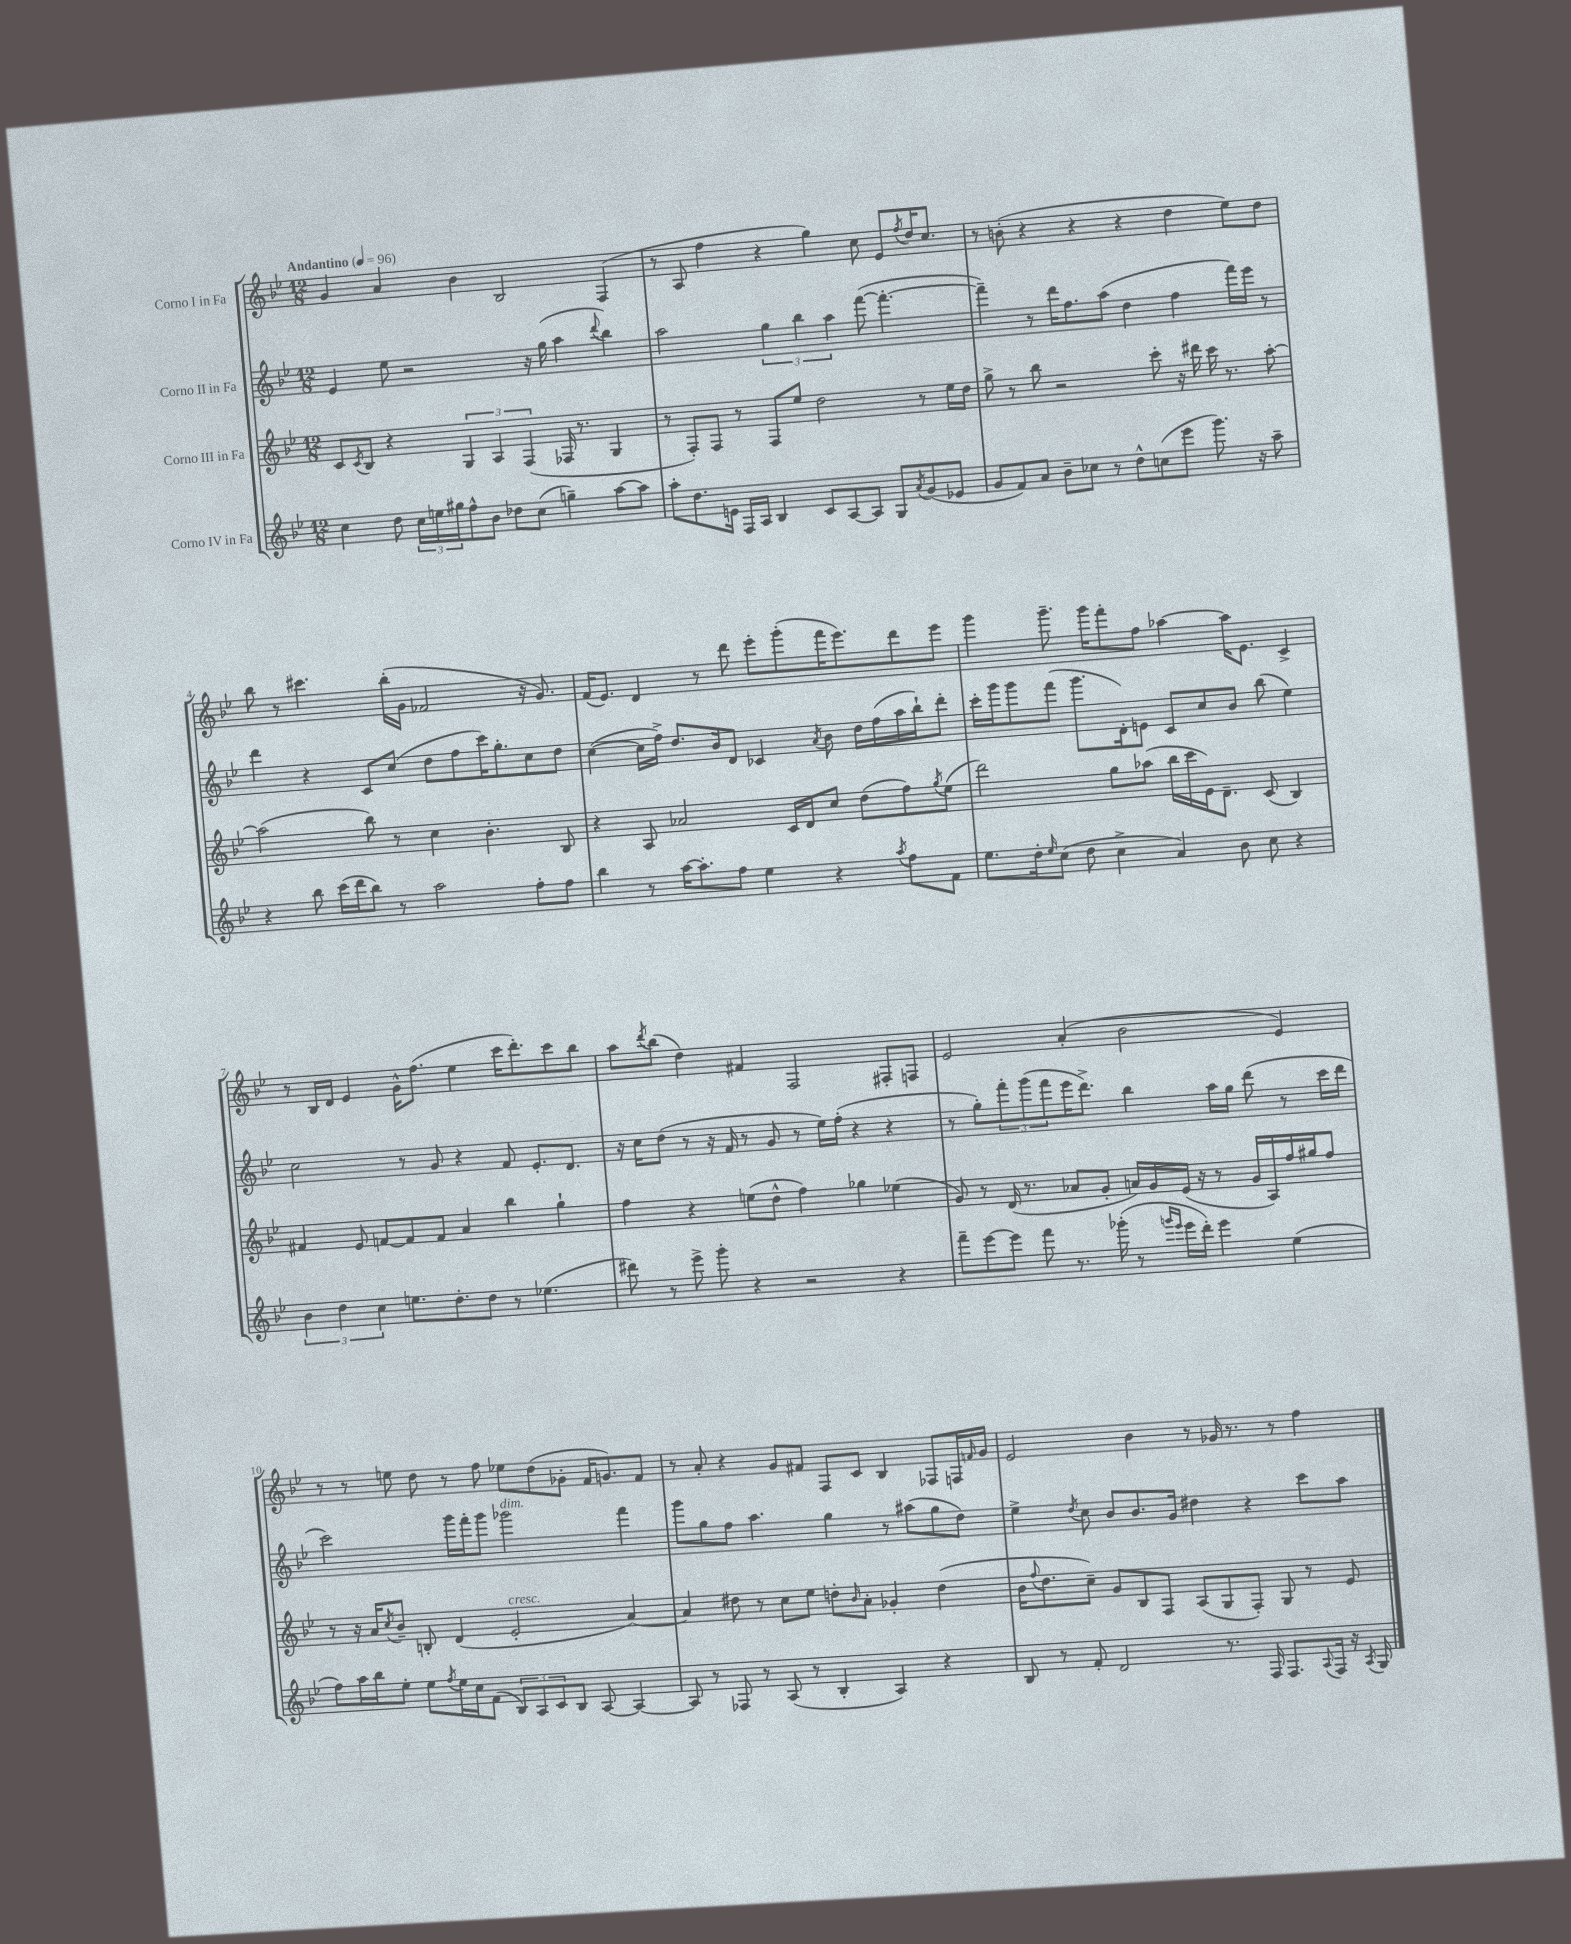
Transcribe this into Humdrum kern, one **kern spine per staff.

**kern	**kern	**kern	**kern
*part4	*part3	*part2	*part1
*staff4	*staff3	*staff2	*staff1
*I"Corno IV in Fa	*I"Corno III in Fa	*I"Corno II in Fa	*I"Corno I in Fa
*clefG2	*clefG2	*clefG2	*clefG2
*k[b-e-]	*k[b-e-]	*k[b-e-]	*k[b-e-]
*M12/8	*M12/8	*M12/8	*M12/8
*MM96	*MM96	*MM96	*MM96
=1	=1	=1	=1
!	!	!	!LO:TX:a:B:t=Andantino
4cc\	8c/L	4e-/	4g/
.	8qc/	.	.
.	8B-/J	.	.
8dd\	4r	8ee-\	4a/
24cc\LL	.	2r	.
24een\	.	.	.
24gg#X\J	.	.	.
8ff^^\	6G/	.	4b-\
8b-\J	.	.	.
.	6A/	.	.
8dd-X\L	.	.	2B-/
.	(6F/	.	.
(8cc\J	.	16r	.
.	.	(16gg\	.
4ggn~\)	16F-X/	4aa\	.
.	8.r	.	.
.	.	8qqddd/	.
[8aa\L	4G/	4bb-\)	(4F/
8aa\J]	.	.	.
=2	=2	=2	=2
8aa'\L	8r	2aa\	8r
8.dd\	8F'/L)	.	8A/
.	8F/J	.	4ff\
16en\Jk	.	.	.
16F/LL	8r	.	.
16A/JJ	.	.	.
4B-/	8F/L	6gg\	4r
.	8ee-/J	.	.
.	.	6bb-\	.
8c/L	2dd\	.	4gg\)
.	.	6aa\	.
[8A/	.	.	.
8A/J]	.	([8fff\	8cc\
8G/L	.	4.fff'\_	8e-/L
8qa/	.	.	8qff/
(8g/	8r	.	16dd/K
.	.	.	8.cc/J
8e-X/J	16ee-\LL	.	.
.	16dd\JJ	.	.
=3	=3	=3	=3
8g/L	8gg^\	4fff~\])	8r
8f/)	8r	.	(8bn'\
8a/J	8bb-\	8r	4r
8b-~\L	2r	16ddd\KL	.
.	.	8.ff\	.
8cc-X\J	.	.	4r
8r	.	(8aa\J	.
8dd^^\L	.	4dd\	4r
(8ccn\	8ccc'\	.	.
8eee-\J	16r	4ff\	4dd\
.	16ddd#X\	.	.
8.ggg\)	16ccc\	.	.
.	8.r	.	.
.	.	16fff\LL)	8ee-\L)
16r	.	16eee-\JJ	.
8aa~\	[8aa'\	8r	8dd\J
!!LO:LB:g=z
=4	=4	=4	=4
4r	(2aa\]	4ddd\	8bb-\
.	.	.	8r
8bb-\	.	4r	4.ccc#X\
(16ccc\LL	.	.	.
16ddd\J	.	.	.
8bb-\J)	8bb-\)	8c/L	.
8r	8r	(8cc/J	(16bb-'\LL
.	.	.	16g\JJ
2aa\	4cc\	8dd\L	2f-X/
.	.	8ff\	.
.	4.b-'\	16ccc\K)	.
.	.	8.gg'\	.
8ff'\L	.	8cc\	16r
.	.	.	8.g/)
8ff\J	8B-/	8dd\J	.
=5	=5	=5	=5
4bb-\	4r	([4cc\	(16f/KL
.	.	.	8.e-/J)
8r	8A/	16cc\LL]	4d/
.	.	16ff^\JJ)	.
[16aa\KL	2a-X/	8.dd/L	.
8.aa'\]	.	.	.
.	.	.	8r
.	.	16b-/k	.
8ff\J	.	8d/J	8ddd\
4ee-\	.	4c-X/	8eee-'\L
.	16c/LL	.	(8ggg'\
.	16d/J	.	.
.	.	8qa/	.
4r	8cc/J	8b-\	16fff\K
.	.	.	8.eee-\)
.	(8dd\L	16dd\LL	.
.	.	(16ff\	.
8qaa/	.	.	.
8ff\L	8ff\)	16aa\	8ddd\
.	.	16bb-`\J)	.
.	8qgg/	.	.
8f\J	(8ee-\J	8ddd'\J	8eee-\J
=6	=6	=6	=6
8.ee-\L	2ddd\)	16ccc'\LL	4ggg\
.	.	16ggg\J	.
.	.	8ggg\	.
16dd'\k	.	.	.
16qqee-/	.	.	.
(8cc\J	.	(8fff\J	8.ggg~\
8dd\	.	8.ggg\L	.
.	.	.	16ggg\KL
4cc^\	8gg\L	.	8fff'\
.	.	16d'\k)	.
.	(8aa-X\J	8en\J	8ff\J
4a/)	16bb-\LL	8c/L	[4aa-X\
.	16ccc\	.	.
.	16e-\J)	8cc/	.
.	8.d~\J	.	.
8b-\	.	8b-/J	16aa-\KL]
.	.	.	8.e-\J
8cc\	(8c/	(8bb-\	.
4r	4B-/)	4ee-\)	4c^/
!!LO:LB:g=z
=7	=7	=7	=7
6b-\	4f#X/	2cc\	8r
.	.	.	16B-/LL
6dd\	.	.	.
.	.	.	16d/JJ
.	8e-/	.	4e-/
6cc\	.	.	.
.	[8fn/L	.	.
8.een\L	8f/]	8r	16g^^\KL
.	.	.	(8.ff\J
.	8f/J	8g/	.
8.dd'\	.	.	.
.	4a/	4r	4ee-\
8dd\J	.	.	.
8r	4bb-\	8f/	16ccc\KL
.	.	.	8.ddd'\)
(4.ee-X\	.	8.e-'/L	.
.	4gg`\	.	8ccc\
.	.	8.d/J	.
.	.	.	8bb-\J
=8	=8	=8	=8
8ddd#X\)	4ff\	16r	8aa\L
.	.	16cc\KL	.
.	.	.	8qddd/
8r	.	(8dd\J	(8bb-\J
8eee-^\	4r	8r	4dd\)
8ggg'\	.	16r	.
.	.	16f/	.
4r	(8een\L	8r	4f#X/
.	8dd^^\J	8g/	.
2r	4ff\)	8r	2F/
.	.	16ee-\LL)	.
.	.	(16ff'\JJ	.
.	4gg-X\	4r	.
4r	(4ee-X\	4r	8F#X'/L
.	.	.	8Fn/J
=9	=9	=9	=9
8fff~\L	8g/)	8r	2e-/
[8eee-\	8r	8gg'\L)	.
8eee-\J]	(16d/	12fff'\	.
.	8.r	.	.
.	.	(12ggg\	.
8fff\	.	.	.
.	.	12fff\	.
8.r	8a-X/L	16eee-\K	(4a'/
.	.	8.ddd^\J)	.
.	8g'/J	.	.
(16ggg-X'\	.	.	.
8r	16an/LL)	4bb-\	2b-\
.	16g/	.	.
16qqgggn/LL	.	.	.
16qqeee-/JJ	.	.	.
16eee-\LL	(16e-/JJ	.	.
16ddd'\JJ)	16r	.	.
4eee-\	8r	16aa\LL	.
.	.	16gg\JJ	.
.	16g/LL	(8ddd\	.
.	16A/)	.	.
(4ee-\	16ff/	8r	4e-/)
.	16gg#X/J	.	.
.	8ff/J	16ccc\LL	.
.	.	16ddd\JJ	.
!!LO:LB:g=z
=10	=10	=10	=10
8ff\L)	8r	2ccc\)	8r
16aa\L	16r	.	8r
16bb-\J	16a/KL	.	.
.	8qcc/	.	.
8ee-'\J	8b-~/J	.	8een\
8ee-\L	8Bn'/	.	8dd\
8qff/	.	.	.
16ee-\L	(4d/	16ggg\LL	8r
16cc\J	.	16fff'\J	.
(8f\J	.	8ggg\J	8ff\
!	!	!LO:TX:a:i:t=dim.	!
!	!LO:TX:a:i:t=cresc.	!	!
12B-/L)	2e-'/	2ggg-X\	8ee-X\L
12A/	.	.	.
.	.	.	(8dd\
12c/	.	.	.
8B-/J	.	.	8g-X'\J
[8A/	.	.	16f/KL
.	.	.	8.gn/)
4A/_	[4a/)	4fff\	.
.	.	.	8f/J
=11	=11	=11	=11
8A/]	4a/]	8ggg\L	8r
8r	.	8gg\	8a'/
8F-X/	8dd#X\	8ff\J	4r
8r	8r	4.aa\	.
(8A/	8cc\L	.	8g/L
8r	8ee-\J	.	8f#X/J
4B-'/	8ddn'\L	4gg\	8F/L
.	16qqb-/	.	.
.	8a'\J	.	8c/J
4A/)	4g-X'/	8r	4B-/
.	.	(8aa#X\L	.
4r	(4dd\	8gg\	8F-X/L
.	.	8dd\J)	16Fn/L
.	.	.	16qqfn/
.	.	.	16g/JJ
=12	=12	=12	=12
8B-/	16b-\KL	4ee-^\	2e-/
.	8qqff/	.	.
.	8.dd\	.	.
8r	.	.	.
.	.	8qdd/	.
8f'/	8cc~\J)	8cc\	.
2d/	8g/L	8b-/L	.
.	8B-/	8.b-/	4b-\
.	8F/J	.	.
.	.	16g/Jk	.
.	(8A/L	4dd#X\	8r
8.r	8G/	.	16g-X/
.	.	.	8.r
.	8F'/J)	4r	.
16F/	.	.	.
8.F/L	8G/	.	8r
.	8r	8ccc\L	4ff\
8qqA/	.	.	.
16F/Jk	.	.	.
16r	8e-/	8aa\J	.
8qA/	.	.	.
16G/	.	.	.
==	==	==	==
*-	*-	*-	*-
